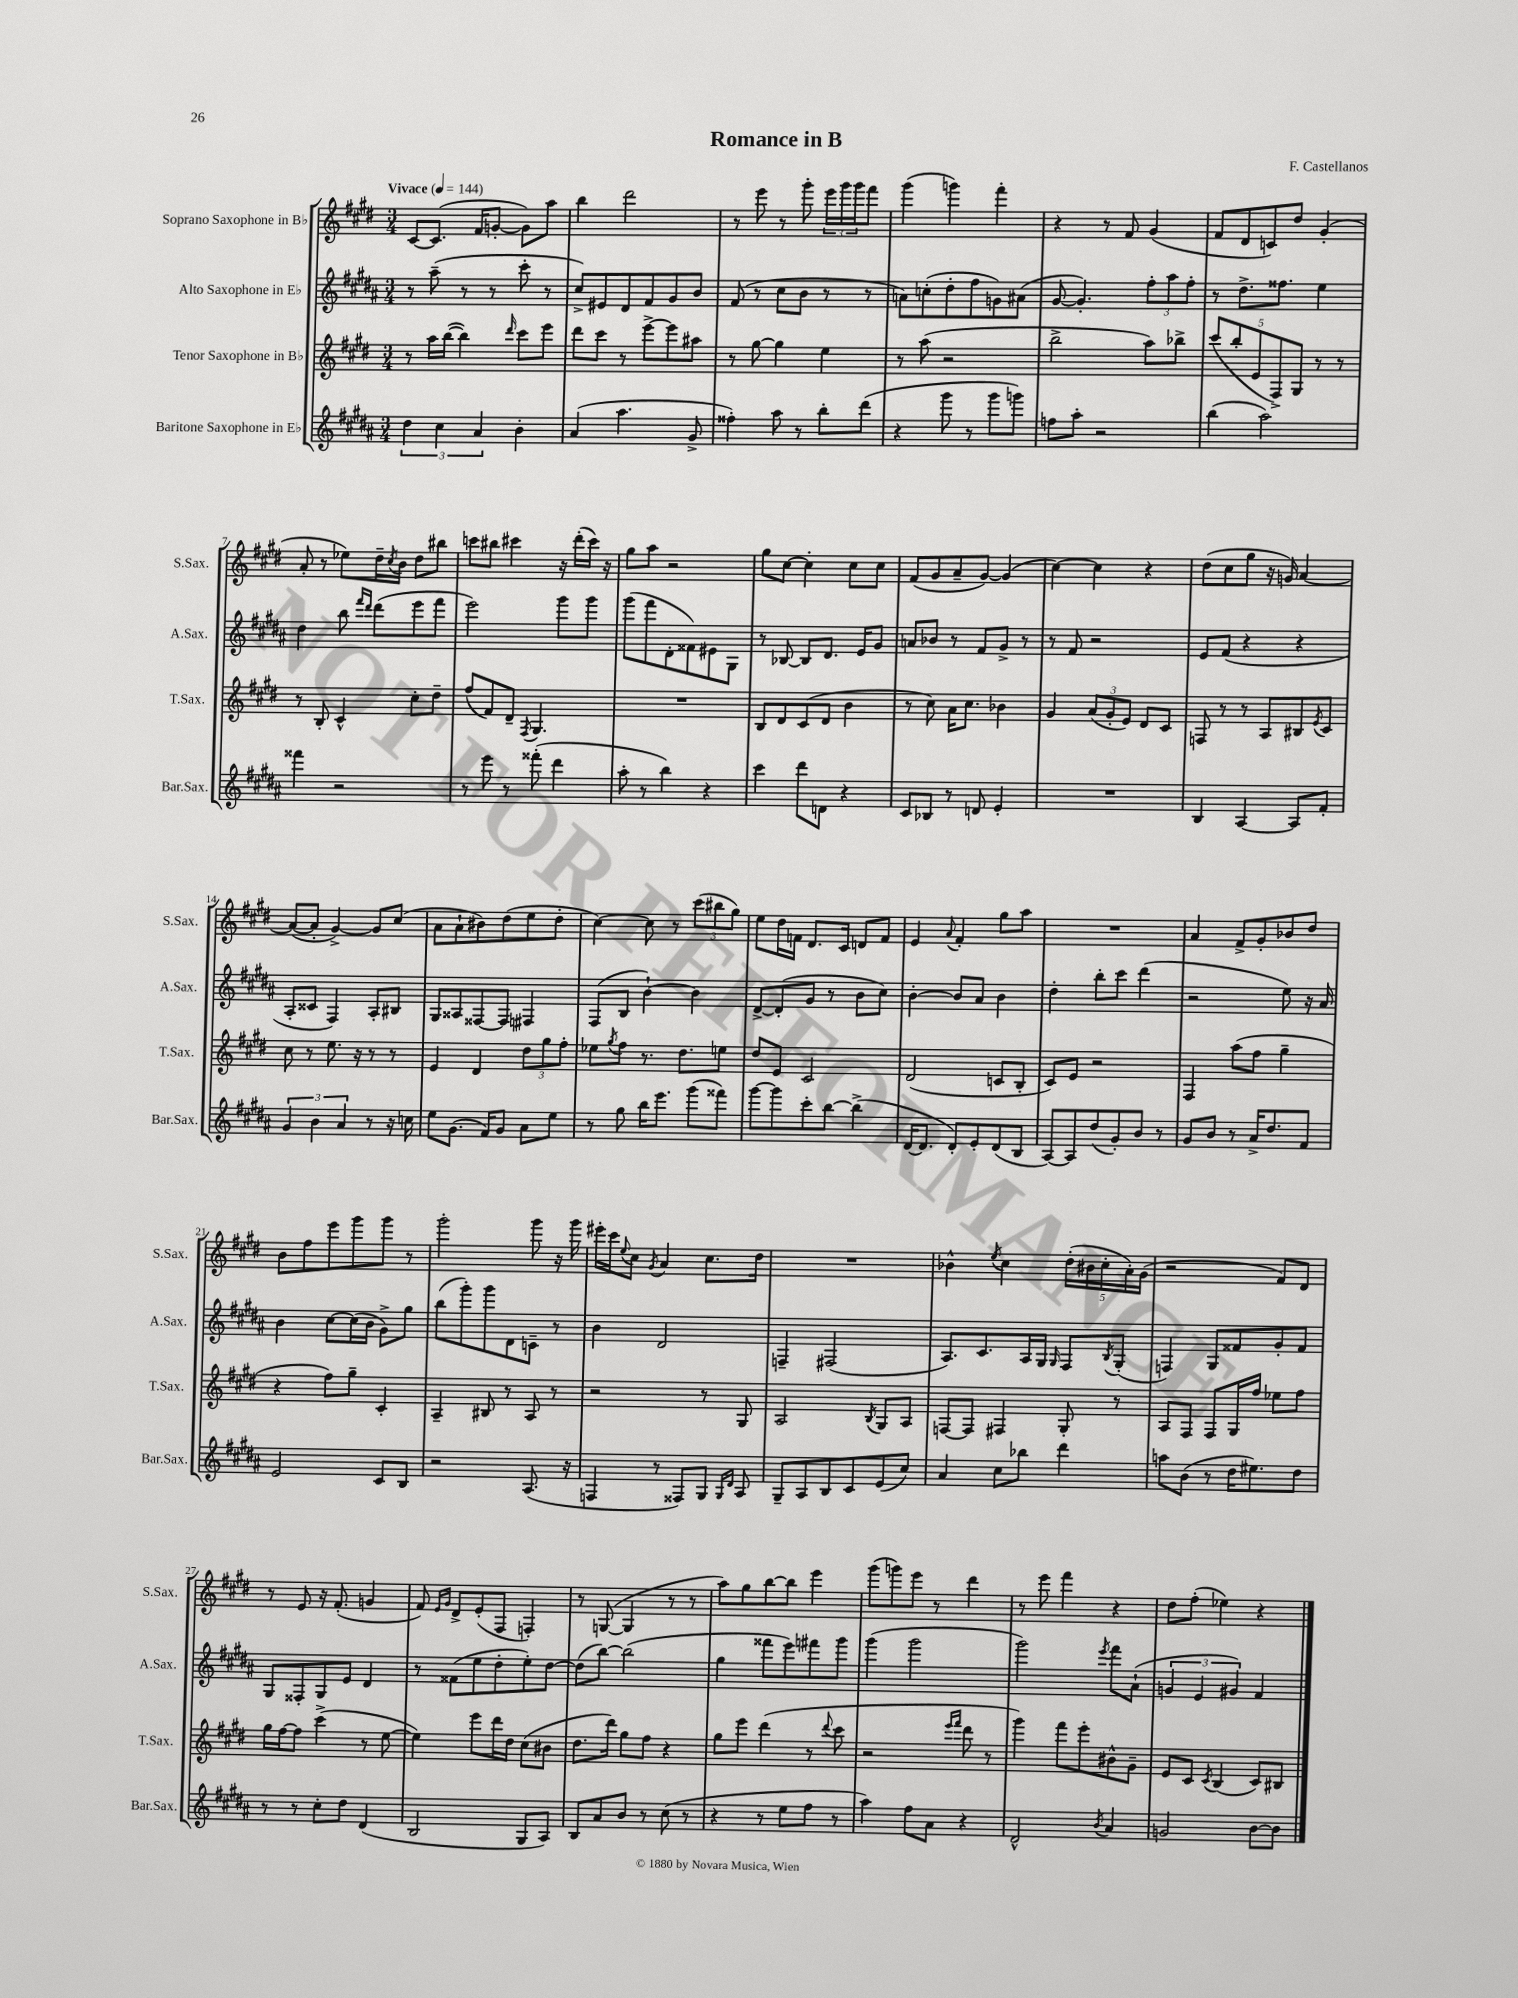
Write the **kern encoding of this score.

**kern	**kern	**kern	**kern
*staff4	*staff3	*staff2	*staff1
*clefG2	*clefG2	*clefG2	*clefG2
*k[f#c#g#d#a#]	*k[f#c#g#d#]	*k[f#c#g#d#a#]	*k[f#c#g#d#]
*M3/4	*M3/4	*M3/4	*M3/4
*MM144	*MM144	*MM144	*MM144
6dd#\	8r	8r	[8c#/L
.	16aa\LL	(8aa#~\	(8.c#/]J
6cc#\	.	.	.
.	([16bb\JJ	.	.
.	4bb\])	8r	.
.	.	.	16f#/LK
6a#/	.	.	.
.	.	8r	[8g'/J
.	16qqddd#/	.	.
4b'\	8ccc#\L	8ccc#'\	8g\]L)
.	8eee\J	8r	8aa\J
=	=	=	=
(4a#/	8ddd#\L	8cc#^/L)	4bb\
.	8ccc#\J	8e#/	.
4.aa#\	8r	8d#/	2ddd#\
.	[8eee^\L	8f#/	.
.	8eee\]	8g#/	.
8g#^/	8aa#\J	8b/J	.
=	=	=	=
4ff##'\)	8r	(8f#/	8r
.	[8gg#\	8r	8eee\
8aa#\	4gg#\]	8cc#\L	8r
8r	.	8b\J	8ggg#'\
8bb'\L	4ee\	8r	24eee\LL
.	.	.	24ggg#\
.	.	.	24ggg#\J
(8ddd#\J	.	8r	8fff#\J
=	=	=	=
4r	8r	8a\L)	(4ggg#\
.	(8aa\	(8cc'\	.
8ggg#\	2r	8dd#'\	4ggg\)
8r	.	8ff#\	.
8ggg#\L	.	8g\)	4fff#'\
8ggg\J)	.	(8a#\J	.
=	=	=	=
8ff\L	2bb^\	[8g#/	4r
8aa#'\J	.	4.g#'/])	.
2r	.	.	8r
.	.	.	8f#/
.	8aa\L)	12ff#'\L	(4g#/
.	.	12aa#\	.
.	8bb-^\J	.	.
.	.	12ff#'\J	.
=	=	=	=
(4bb\	(10ccc#/L	8r	8f#/L
.	10bb'/	.	.
.	.	8.dd#^\L	8d#/
.	10e/	.	.
2aa#\)	.	.	8c/)
.	10F#^/)	.	.
.	.	8.ff##\J	.
.	.	.	8dd#/J
.	10G#/J	.	.
.	8r	4ee\	(4g#'/
.	8r	.	.
=	=	=	=
4fff##\	8r	4dd#\	8a'/
.	8B'/	.	8r
2r	4c#^^/	8bb\	8ee-\L)
.	.	16qqfff#/LL	.
.	.	16qqddd#/JJ	.
.	.	(8ddd#\L	16dd#~\L
.	.	.	8qcc#/
.	.	.	16b\JJ
.	8cc#'\L	8eee\	8dd#\L
.	8dd#~\J	8fff#\J	8bb#\J
=	=	=	=
8r	(8ff#/L	2eee\)	8ccc\L
8eee\	8f#/)	.	8bb#\J
8r	8d#~/J	.	4ccc#\
.	8qF#/	.	.
(8fff##'\	4.G#/	.	.
4ddd#\	.	8ggg#\L	16r
.	.	.	(16ddd#'\LL
.	.	8ggg#\J	16ccc#\JJ)
.	.	.	16r
=	=	=	=
8aa#'\	2.r	(8ggg#\L	8gg#\L
8r	.	8fff#\	8aa\J
4bb\)	.	8d#'\	2r
.	.	8f##\)	.
4r	.	8e#\	.
.	.	8G#\J	.
=	=	=	=
4ccc#\	8B/L	8r	8gg#\L
.	8d#/	[8B-/	[8cc#\J
8ddd#\L	(8c#/	8B-/]L	4cc#'\]
8d\J	8d#/J	8.d#/J	.
4r	4b\	.	8cc#\L
.	.	16e/LK	.
.	.	8g#/J	8cc#\J
=	=	=	=
8c#/L	8r	8a/L	(8f#/L
8B-/J	8cc#\)	8b-/J	8g#/
8r	16a\LK	8r	8a~/
.	8.cc#\J	.	.
8d/	.	8f#/L	[8g#/J)
4e'/	4b-\	8g#^/J	(4g#/]
.	.	8r	.
=	=	=	=
2.r	4g#/	8r	[4cc#\)
.	.	8f#/	.
.	(12a/L	2r	4cc#\]
.	12g#'/	.	.
.	12e/J)	.	.
.	8d#/L	.	4r
.	8c#/J	.	.
=	=	=	=
4B/	8F/	8e/L	(8dd#\L
.	8r	(8f#/J	8cc#\
[4A#/	8r	4r	8gg#\J
.	8A/L	.	16r
.	.	.	16g/)
8A#/]L	8B#/	4r	[4a/
.	8qe/	.	.
8f#'/J	8c#/J	.	.
=	=	=	=
6g#/	8cc#\	8A#'/L	(8a/_L
.	8r	8c##/J	8a'/]J
6b\	.	.	.
.	8.ee\	4F#/)	[4g#^/)
6a#/	.	.	.
.	16r	.	.
8r	8r	8A#'/L	8g#/]L
16r	8r	8B#/J	(8cc#/J
16cc\	.	.	.
=	=	=	=
8ee\L	4e/	8G#/L	8a\L
(8.g#\J	.	8A##/	8a`\
.	4d#/	[8F##/	8b#\)
16f#/LK)	.	.	.
8g#/J	.	8F##/]J	(8dd#\
8a#\L	12dd#\L	4F#/	8ee\
.	12gg#\	.	.
8ee\J	.	.	8dd#'\J
.	12ff#'\J	.	.
=	=	=	=
8r	8ee-\L	(8F#/L	[4cc#\)
.	8qgg#/	.	.
8gg#\	8ff#\J	8B/J	.
16bb\LK	8.r	[4b`\)	8cc#\]
8.eee\J	.	.	.
.	.	.	8r
.	8.dd#\L	.	.
(8ggg#\L	.	4b\]	(12ccc#\L
.	.	.	12bb#\
8fff##\J)	8ee\J	.	.
.	.	.	12gg#\J)
=	=	=	=
[8ggg#\L	8dd#/L	[8d#^/L	8ee\L
8ggg#\]	8e/J	(8d#'/]	16dd#\L
.	.	.	16f\JJ
8ccc#'\	2c#/	8g#/J	8.d#/L
[8bb\J	.	8r	.
.	.	.	16c#/Jk
(4bb^\]	.	8b\L	8d/L
.	.	8cc#\J)	8f/J
=	=	=	=
[16d#/LK	(2d#/	[4b'\	4e/
8.d#/]J	.	.	.
.	.	.	8qqa/
8d#'/L)	.	8b/]L	4f#'/
8e'/	.	8a#/J	.
(8d#/	8c/L	4b\	8gg#\L
8B/J	8B'/J	.	8aa\J
=	=	=	=
[8A#/L)	8c#/L)	4dd#'\	2.r
8A#/]	8e/J	.	.
(8dd#/	2r	8bb'\L	.
8g#'/)	.	8ccc#\J	.
8b/J	.	(4ddd#\	.
8r	.	.	.
=	=	=	=
8g#/L	4F#/	2r	4a/
8b/J	.	.	.
8r	(8aa\L	.	8f#^/L
16a#^/LK	8ff#\J	.	8g#'/
8.dd#/	.	.	.
.	4gg#~\	8ee\)	8b-/
8f#/J	.	16r	8dd#/J
.	.	16a#/	.
=	=	=	=
2e/	4r	4b\	8b\L
.	.	.	8ff#\
.	8ff#\L)	[8cc#\L	8eee\
.	8gg#~\J	(16cc#\]L	8ggg#\
.	.	16b\JJ	.
8c#/L	4c#'/	8g#^\L)	8ggg#\J
8B/J	.	8gg#\J	8r
=	=	=	=
2r	4A~/	(8bb\L	2ggg#'\
.	.	8ggg#'\)	.
.	8B#/	8ggg#\	.
.	8r	8d#\	.
(8.A#/	8A/	8c~\J	8ggg#\
.	8r	8r	16r
16r	.	.	16ggg#\
=	=	=	=
4F/	2r	4b\	16eee#'\LL
.	.	.	16ccc#\J
.	.	.	8qqee/
.	.	.	8cc#\J
.	.	.	8qg#/
8r	.	2d#/	4a/
8F##/L)	.	.	.
8G#/J	8r	.	8.cc#\L
16qqG#/LL	.	.	.
16qqd#/JJ	.	.	.
8A#/	8G#/	.	.
.	.	.	16dd#\Jk
=	=	=	=
8G#~/L	2A/	4F~/	2.r
8A#/	.	.	.
8B/	.	(2F#/	.
8c#/	.	.	.
.	8qB/	.	.
(8e/	8G#/L	.	.
8cc#/J)	8A/J	.	.
=	=	=	=
4a#/	[8F/L	8.A#/L)	4b-^^\
.	8F/]J	.	.
.	.	8.c#/	.
.	.	.	8qee/
8cc#\L	4F#/	.	4cc#\
8bb-\J	.	16A#/L	.
.	.	16G#/JJ	.
.	.	16qqG#/	.
4ddd#\	8G#'/	8F#/L	(20dd#'\LL
.	.	.	20b#\
.	.	.	20cc#'\
.	.	8qB/	.
.	8r	(8G#'/J	.
.	.	.	20a'\)
.	.	.	(20g#\JJ
=	=	=	=
8aa\L	8A/L	4F/)	2r
(8b\J	8F#/J	.	.
8r	8F#/L	8G#/L	.
16dd#\LK	16G#/L	8f##/	.
8.ee#\)	16ff#/JJ	.	.
.	8ee-\L	8g#'/	8f#/L)
8dd#\J	8ff#\J	8f##/J	8d#/J
=	=	=	=
8r	16gg#\LL	8G#/L	8r
.	[16ff#\J	.	.
8r	8ff#\]J	8F##'/	8e/
8cc#'\L	(4ccc#^\	8G#/	16r
.	.	.	(8.f#'/
8dd#\J	.	8e/J	.
(4d#/	8r	4d#/	4g/
.	[8ee\	.	.
=	=	=	=
2B/	4ee\])	8r	8f#/)
.	.	.	16qqe/LL
.	.	.	16qqg#/JJ
.	.	(8f##\L	8d#^/L
.	8eee\L	8ee\	(8e'/
.	16ddd#\L	8dd#'\	8F#/J
.	16dd#\JJ	.	.
8G#/L	(8cc#\L	8ee'\)	4F'/)
8A#/J)	8b#\J	[8dd#\J	.
=	=	=	=
8B/L	8.dd#\L	(8dd#\]L	8r
8a#/	.	[8bb\J)	([8G/
.	16ddd#\Jk)	.	.
8b/J	8gg#\L	(2bb\]	4G/]
8r	8ff#\J	.	.
(8cc#\	4r	.	8r
8r	.	.	8r
=	=	=	=
4r	8gg#\L	4gg#\	8aa\L)
.	8eee\J	.	8gg#\
8r	(4ddd#\	8fff##\L	[8bb\
8ee\L	.	8eee\)	8bb\]J
8ff#\J	8r	8fff#\	4eee\
.	8qqddd#/	.	.
8r	8ccc#\	8ggg#\J	.
=	=	=	=
4aa#\)	2r	(4ggg#\	(8ggg#\L
.	.	.	8ggg\)
8ff#\L	.	2ggg#\	8eee\J
8a#\J	.	.	8r
.	16qqeee/LL	.	.
.	16qqfff#/JJ	.	.
4r	8ddd#\	.	4ddd#\
.	8r	.	.
=	=	=	=
2d#^^/	4ggg#\)	2ggg#\)	8r
.	.	.	8eee\
.	8fff#\L	.	4fff#\
.	8eee'\	.	.
8qb/	.	8qeee/	.
4a#/	8b#^^\	8fff#\L	4r
.	8g#~\J	(8a#`\J	.
=	=	=	=
2g/	8e/L	6g/	8dd#\L
.	8c#/J	.	(8ff#'\J
.	.	6e/	.
.	8qc#/	.	.
.	(4B/	.	4ee-\)
.	.	6g#/)	.
[8b\L	8c#/L)	4f#/	4r
8b\]J	8B#/J	.	.
==	==	==	==
*-	*-	*-	*-
